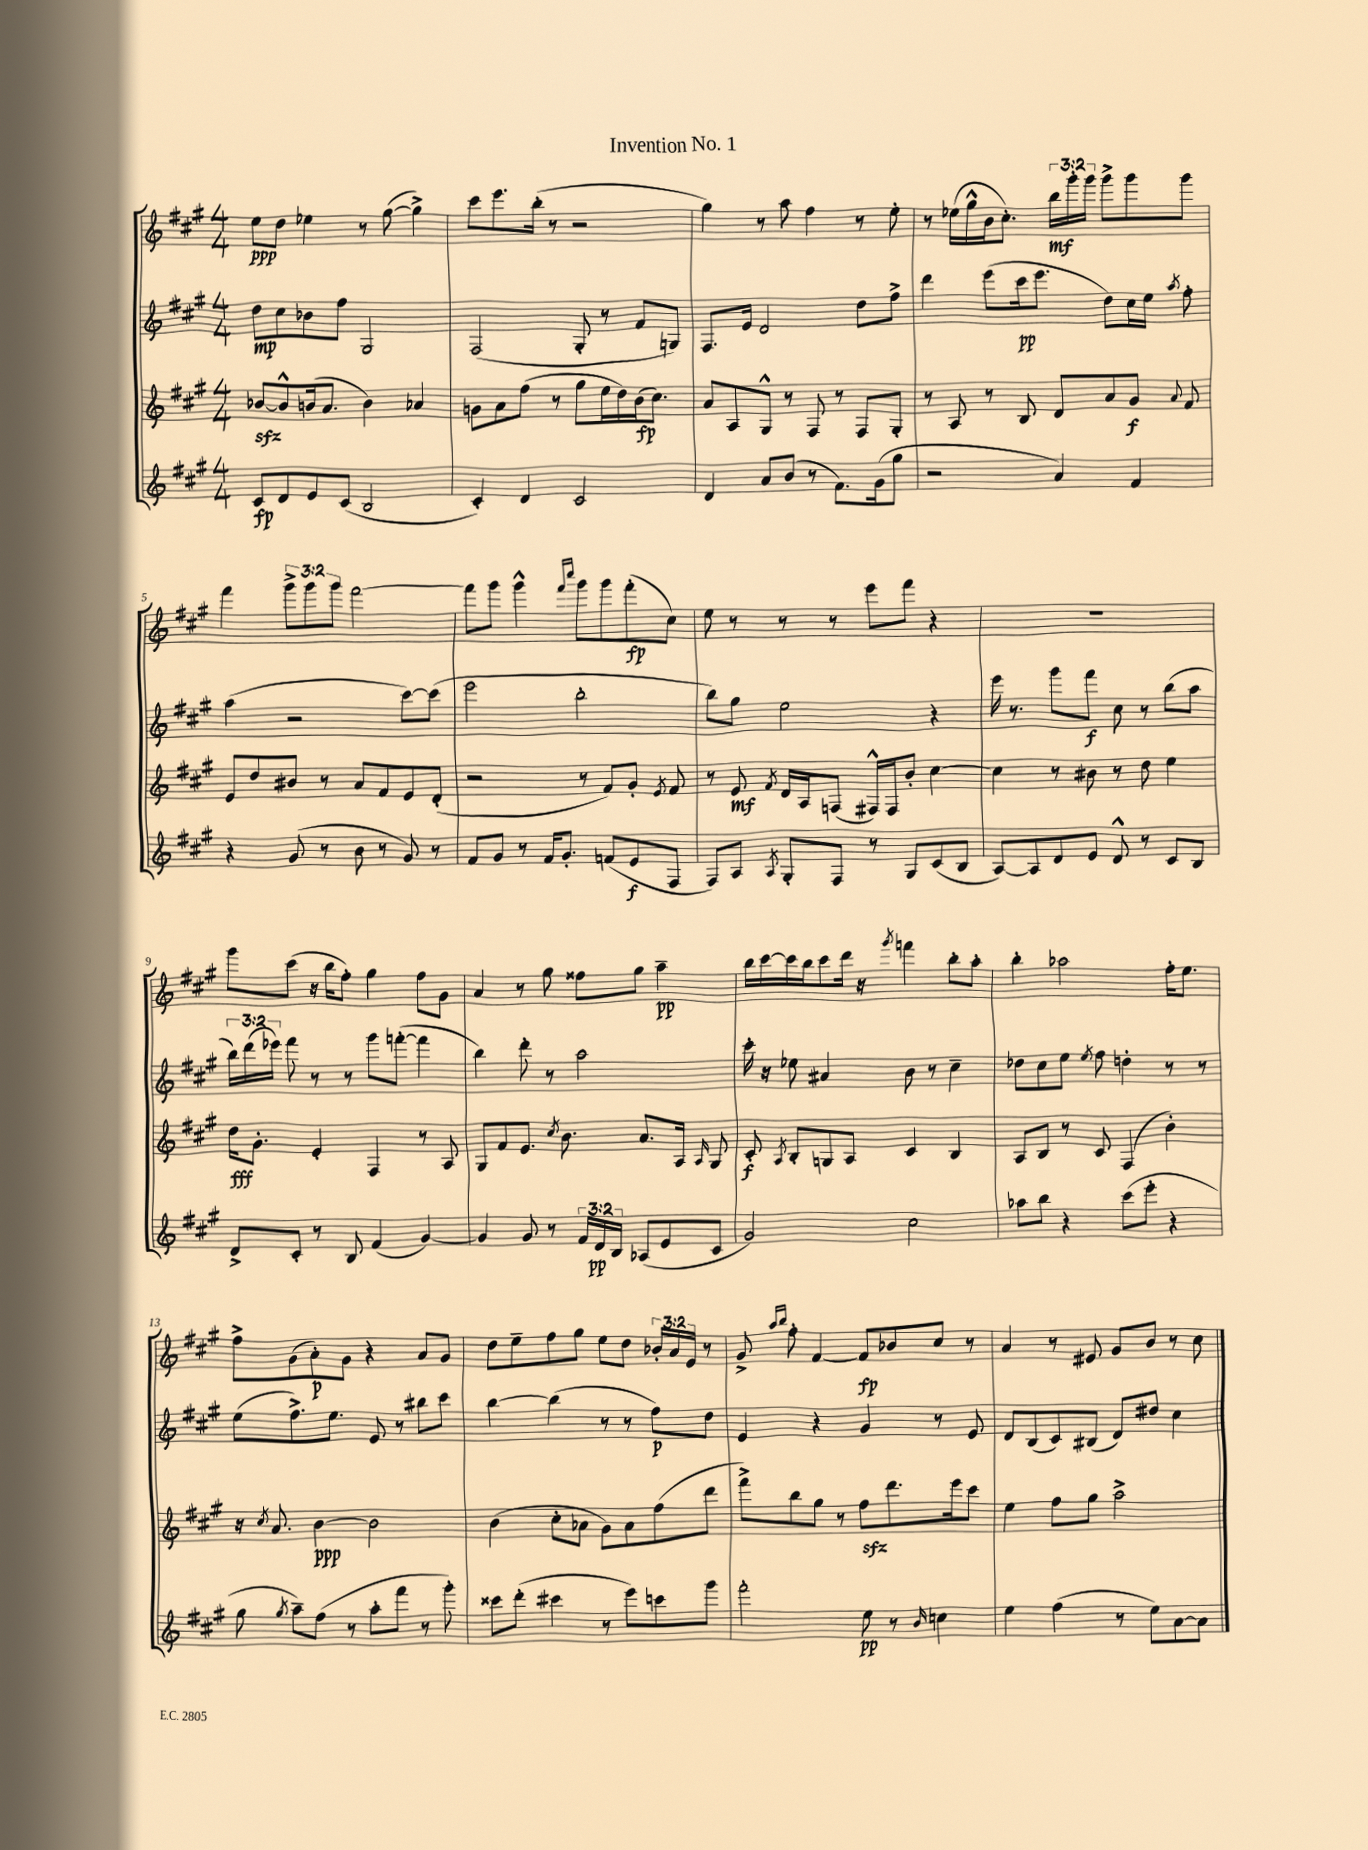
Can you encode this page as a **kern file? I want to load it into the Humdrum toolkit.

**kern	**kern	**kern	**kern
*staff4	*staff3	*staff2	*staff1
*clefG2	*clefG2	*clefG2	*clefG2
*k[f#c#g#]	*k[f#c#g#]	*k[f#c#g#]	*k[f#c#g#]
*M4/4	*M4/4	*M4/4	*M4/4
8c#	[8b-	8dd	8ee
8d	8b-^^]	8cc#	8dd
8e	(16b	8b-	4ee-
.	8.a	.	.
(8c#	.	8ff#	.
2B	4b)	2G#	8r
.	.	.	([8gg#
.	4a-	.	4gg#^])
=	=	=	=
4c#')	8g	(2F#	8ccc#
.	8a	.	8.eee
4d	(8ff#	.	.
.	.	.	(16bb'
.	8r	.	8r
2c#	8gg#	8G#'	2r
.	16ee	8r	.
.	16dd)	.	.
.	(16b	8f#	.
.	8.cc#)	.	.
.	.	8G)	.
=	=	=	=
4d	8a	8.F#	4gg#)
.	8A	.	.
.	.	16e	.
8a	8G#^^	2d	8r
(8b	8r	.	8aa
8r	8F#	.	4ff#
8.f#)	8r	.	.
.	8F#	8dd	8r
(16g#	.	.	.
8gg#	8G#'	8ff#^	8ee'
=	=	=	=
2r	8r	4ddd	8r
.	8A	.	(16ee-
.	.	.	16gg#^^
.	8r	(8eee	16b
.	.	.	8.cc#')
.	8B	16ccc#	.
.	.	8.eee	.
4a)	8d	.	24bb
.	.	.	24ggg#'
.	.	.	24ggg#
.	8a	8dd)	8ggg#^
4f#	8g#	16cc#	8ggg#
.	.	16ee	.
.	8qqa	8qaa	.
.	8f#	8ff#'	8ggg#
=	=	=	=
4r	8e	(4aa	4fff#
.	8dd	.	.
(8g#	8b#	2r	12ggg#^
.	.	.	12ggg#
8r	8r	.	.
.	.	.	12ggg#
8b	8a	.	[2fff#
8r	8f#	.	.
8g#)	8e	[8ccc#)	.
8r	(8d'	(8ccc#]	.
=	=	=	=
8f#	2r	2eee	8fff#]
8g#	.	.	8ggg#
8r	.	.	4ggg#^^
16f#	.	.	.
8.g#'	.	.	.
.	.	.	16qqfff#
.	.	.	16qqcccc#
.	8r	2bb'	8ggg#
(8f	8f#)	.	8ggg#
8e	8g#'	.	(8fff#'
.	8qe	.	.
8F#	8f#	.	8cc#)
=	=	=	=
8F#)	8r	8bb)	8ee
8A	8e	8gg#	8r
8qA	8qf#	.	.
8G#'	16d	2ee	8r
.	16A	.	.
8F#	(8F	.	8r
8r	16F#^^)	.	8eee
.	16F#	.	.
8G#	8b'	.	8fff#
(8c#	[4cc#	4r	4r
8B	.	.	.
=	=	=	=
[8A)	4cc#]	16eee	1r
.	.	8.r	.
8A]	.	.	.
8d	8r	8ggg#	.
8e	8b#	8fff#	.
8d^^	8r	8cc#	.
8r	8dd	8r	.
8c#	4ee	(8bb	.
8B	.	8aa	.
=	=	=	=
8d^	16dd	24bb)	8ggg#
.	.	(24ddd	.
.	8.g#'	.	.
.	.	24eee-)	.
8c#'	.	8fff#	(8ccc#
8r	4e'	8r	16r
.	.	.	16bb
8B	.	8r	8ff#')
(4f#	4F#	8ggg#	4gg#
.	.	([8fff'	.
[4g#)	8r	4fff]	8ff#
.	8A	.	8g#
=	=	=	=
4g#]	8G#	4bb)	4a
.	8f#	.	.
8g#	8.e	8ddd'	8r
8r	.	8r	8gg#
.	8qcc#	.	.
.	8.b	.	.
24f#	.	2aa	8ff##
24d	.	.	.
24B	.	.	.
(8A-	8.a	.	8gg#
8e	.	.	4aa~
.	16A	.	.
.	16qqA	.	.
8c#	8G#	.	.
=	=	=	=
2g#)	8c#'	16ccc#'	16bb
.	.	16r	[16ccc#
.	8qA	.	.
.	8B'	8ee-	16ccc#]
.	.	.	16bb
.	8G	4a#	8ccc#
.	8A	.	16ddd
.	.	.	16r
.	.	.	8qggg#
2cc#	4c#	8b	4fff
.	.	8r	.
.	4B	4cc#~	8bb'
.	.	.	8aa'
=	=	=	=
8aa-	8A	8dd-	4bb'
8bb	8B	8cc#	.
4r	8r	8ee	2aa-
.	.	8qee	.
.	8c#	8ff#	.
(8ccc#	(4F#	4dd'	.
8eee'	.	.	.
4r	4b')	8r	16ff#'
.	.	.	8.ee
.	.	8r	.
=	=	=	=
8gg#	16r	(8ee	8ff#^
.	8qcc#	.	.
.	8.a	.	.
8qgg#	.	.	.
8aa~)	.	8.ff#^)	(8g#
(8ff#	[4b	.	8a')
.	.	8.ee	.
8r	.	.	8g#
8aa'	2b]	8e	4r
8fff#	.	8r	.
8r	.	8bb#	8a
8ggg#')	.	8ccc#	8g#
=	=	=	=
8ccc##	(4b	[4bb	8dd
(8ddd'	.	.	8ee~
4ccc#	8cc#'	(4bb]	8ff#
.	8a-	.	8gg#
8r	8g#)	8r	8ee
8eee)	8a-	8r	8dd
8ccc	(8ff#	8ff#)	24b-'
.	.	.	24a
.	.	.	24e
8ggg#	8ddd	8dd	8r
=	=	=	=
2fff#'	8fff#^)	4e	8g#^
.	.	.	16qqaa
.	.	.	16qqbb
.	8bb	.	8ff#'
.	8gg#	4r	[4f#
.	8r	.	.
8ee	8ff#	4g#	8f#]
8r	8.ddd	.	8b-
16qqb	.	.	.
4cc	.	8r	8cc#
.	16eee	.	.
.	8ccc#	8e	8r
=	=	=	=
4ee	4ee	8d	4a
.	.	(8B	.
(4ff#	8ff#	8c#)	8r
.	8gg#	(8B#	8e#
8r	2aa^	8d)	8g#
8ee)	.	8dd#	8b
[8a	.	4cc#	8r
8a]	.	.	8cc#
==	==	==	==
*-	*-	*-	*-
